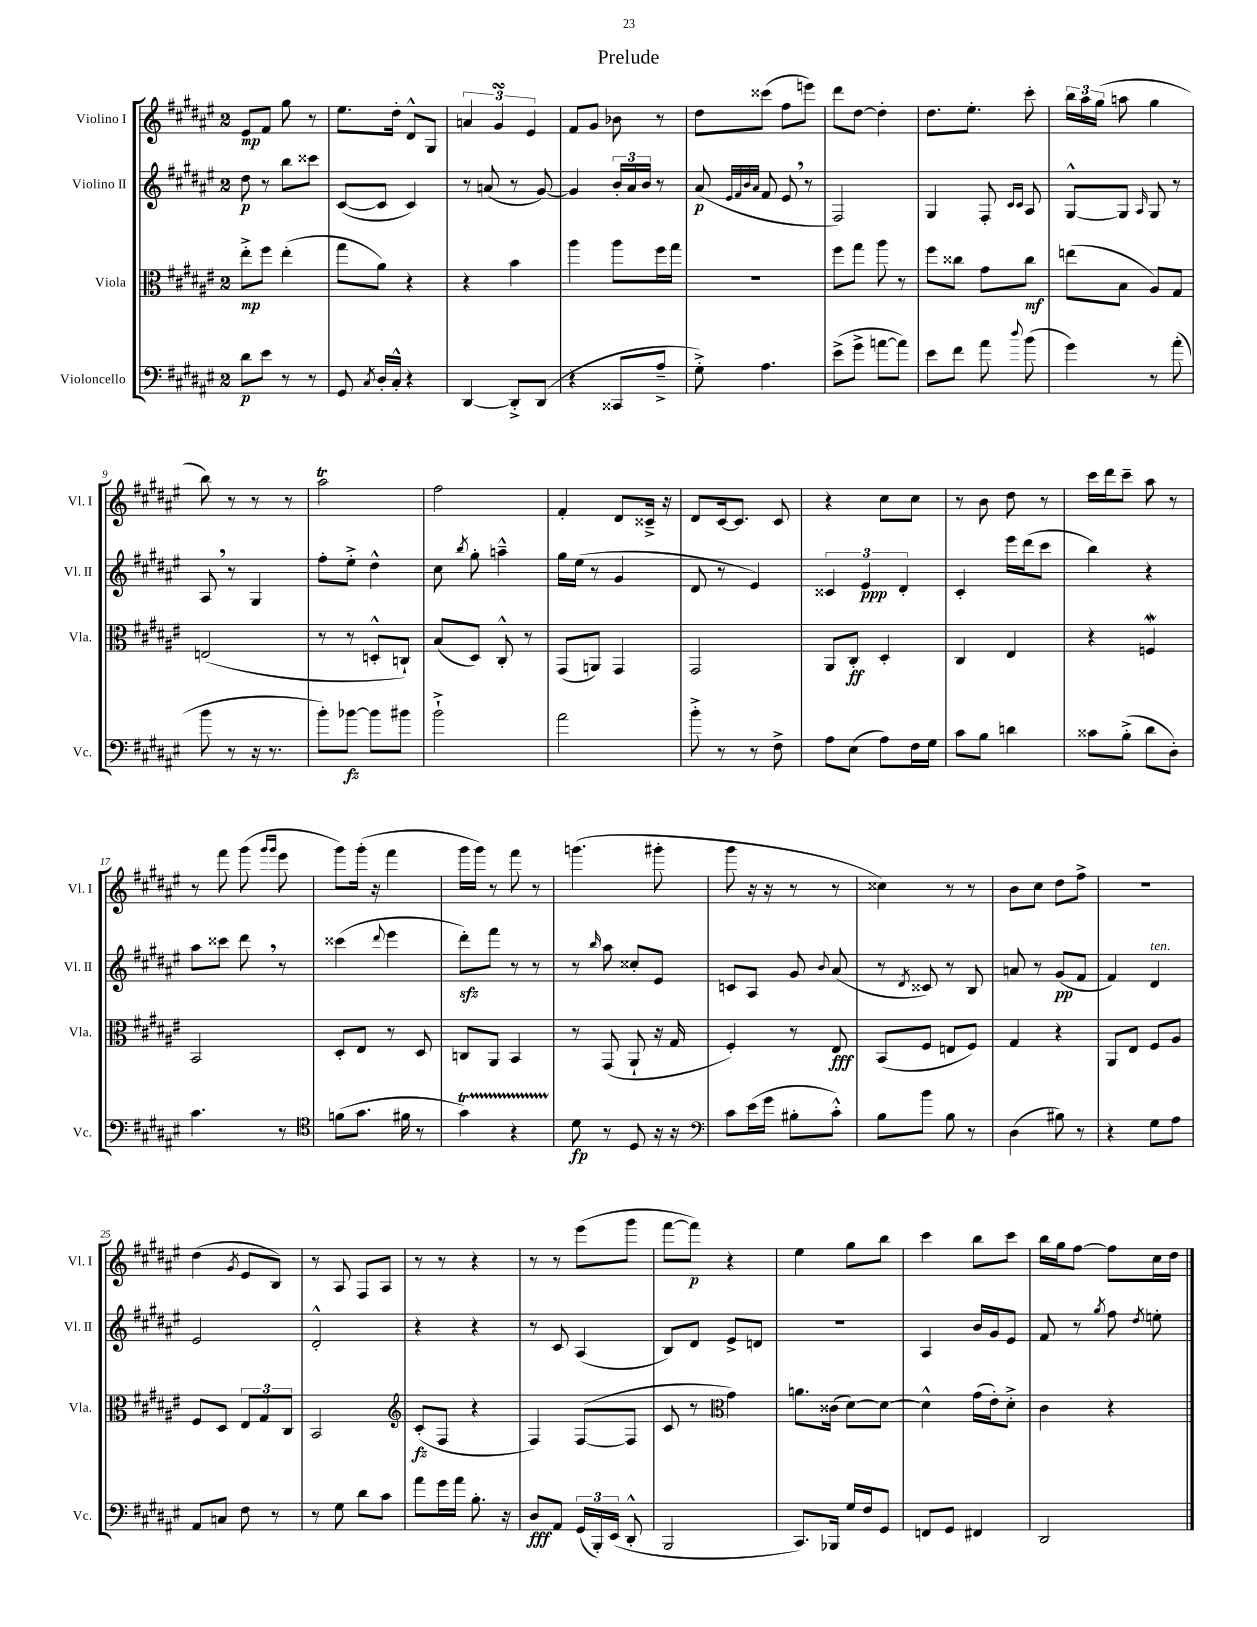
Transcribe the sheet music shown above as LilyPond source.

\header { title = "Prelude" }
<<
\new StaffGroup <<
\new Staff = "s0" \with { instrumentName = "Violino I" shortInstrumentName = "Vl. I" } {
    \clef treble \key fis \major \once \override Staff.TimeSignature.style = #'single-digit \time 2/4
    \autoBeamOff eis'8[\mp fis'8] gis''8 r8 |
    eis''8.[ dis''16]-. dis'8[-^ gis8] |
    \tuplet 3/2 { a'4 gis'4\turn eis'4 } |
    fis'8[ gis'8] bes'8 r8 |
    dis''8[ cisis'''8]( fis''8[ e'''8]) |
    dis'''8[ dis''8]~ dis''4-. |
    dis''8.[ eis''8.]-. cis'''8-. |
    \tuplet 3/2 { b''16[ ais''16 gis''16]( } a''8 gis''4 |
    b''8) r8 r8 r8 |
    ais''2\trill |
    fis''2 |
    fis'4-. dis'8[ cisis'16]---> r16 |
    dis'8[ cis'16~ cis'8.] cis'8 |
    r4 cis''8[ cis''8] |
    r8 b'8 dis''8 r8 |
    cis'''16[ dis'''16 cis'''8]-- ais''8 r8 |
    r8 fis'''8 gis'''8( \grace { gis'''16[ gis'''16] } eis'''8 |
    gis'''8[) gis'''16]-.( r16 fis'''4 |
    gis'''16[ gis'''16]) r8 fis'''8 r8 |
    g'''4.( gis'''8-. |
    gis'''8 r16 r16 r8 r8 |
    cisis''4) r8 r8 |
    b'8[ cis''8] dis''8[ fis''8]-> |
    r2 |
    dis''4( \acciaccatura { gis'8 } eis'8[ b8]) |
    r8 ais8 fis8[ ais8] |
    r8 r8 r4 |
    r8 r8 eis'''8[( gis'''8] |
    fis'''8[~ fis'''8]\p) r4 |
    eis''4 gis''8[ b''8] |
    cis'''4 b''8[ cis'''8] |
    b''16[ gis''16 fis''8]~ fis''8[ cis''16 dis''16] \bar "|." |
}
\new Staff = "s1" \with { instrumentName = "Violino II" shortInstrumentName = "Vl. II" } {
    \clef treble \key fis \major \once \override Staff.TimeSignature.style = #'single-digit \time 2/4
    \autoBeamOff dis''8\p r8 b''8[ cisis'''8] |
    cis'8[~( cis'8] cis'4) |
    r8 a'8( r8 gis'8~) |
    gis'4 \tuplet 3/2 { b'16[-. ais'16 b'16] } r8 |
    ais'8\p( \grace { eis'32[ fis'32 b'32 ais'32] } fis'8 eis'8 \breathe r8 |
    fis2) |
    gis4 fis8-. \grace { cis'16[ cis'16] } ais8 |
    gis8[~-^ gis8] \grace { ais16 } gis8 r8 |
    ais8 \breathe r8 gis4 |
    fis''8[-. eis''8]-.-> dis''4-^ |
    cis''8 \acciaccatura { b''8 } gis''8-. a''4---^ |
    gis''16[ eis''16]( r8 gis'4 |
    dis'8 r8 eis'4) |
    \tuplet 3/2 { cisis'4 eis'4\ppp dis'4-. } |
    cis'4-. eis'''16[ dis'''16( cis'''8] |
    b''4) r4 |
    ais''8[ cisis'''8] dis'''8 \breathe r8 |
    cisis'''4( \appoggiatura { dis'''8 } eis'''4 |
    dis'''8[-.\sfz) fis'''8] r8 r8 |
    r8 \grace { b''16 } ais''8 cisis''8[-. eis'8] |
    c'8[ ais8] gis'8 \appoggiatura { b'8 } ais'8( |
    r8 \acciaccatura { dis'8 } cisis'8) r8 b8 |
    a'8 r8 gis'8[\pp( fis'8] |
    fis'4) dis'4^\markup { \italic "ten." } |
    eis'2 |
    dis'2-.-^ |
    r4 r4 |
    r8 cis'8 ais4( |
    b8[) dis'8] eis'8[-> d'8] |
    R2 |
    ais4 b'16[ gis'16 eis'8] |
    fis'8 r8 \acciaccatura { gis''8 } fis''8 \acciaccatura { dis''8 } e''8-. \bar "|." |
}
\new Staff = "s2" \with { instrumentName = "Viola" shortInstrumentName = "Vla." } {
    \clef alto \key fis \major \once \override Staff.TimeSignature.style = #'single-digit \time 2/4
    \autoBeamOff eis''8[-.->\mp fis''8] eis''4-.( |
    gis''8[ ais'8]) r4 |
    r4 b'4 |
    ais''4 ais''8[ fis''16 gis''16] |
    r2 |
    fis''8[ gis''8] ais''8 r8 |
    fis''8[ cisis''8] gis'8[ cisis''8]\mf |
    e''8[( b8] ais8[) gis8] |
    e2( |
    r8 r8 d8[-.-^ c8]-!) |
    b8[( dis8]) cis8-.-^ r8 |
    gis,8[( a,8]) gis,4 |
    gis,2 |
    ais,8[ cis8]-.\ff dis4-. |
    cis4 eis4 |
    r4 f4\mordent |
    b,2 |
    dis8[-. eis8] r8 dis8 |
    c8[ ais,8] b,4 |
    r8 gis,8( ais,8-! r16 gis16 |
    fis4-.) r8 eis8\fff |
    b,8[( fis8] e8[ fis8]) |
    gis4 r4 |
    ais,8[ eis8] fis8[ ais8] |
    fis8[ dis8] \tuplet 3/2 { eis8[ gis8 cis8] } |
    b,2 |
    \clef treble cis'8[-.\fz( fis8] r4 |
    fis4) fis8[~( fis8] |
    cis'8 r8 \clef alto gis'4) |
    a'8.[ cisis'16]( dis'8[~) dis'8]~ |
    dis'4-^ gis'16[( eis'16-.) dis'8]-.-> |
    cis'4 r4 \bar "|." |
}
\new Staff = "s3" \with { instrumentName = "Violoncello" shortInstrumentName = "Vc." } {
    \clef bass \key fis \major \once \override Staff.TimeSignature.style = #'single-digit \time 2/4
    \autoBeamOff dis'8[\p eis'8] r8 r8 |
    gis,8 \acciaccatura { cis8 } dis16[-. cis16]-.-^ r4 |
    dis,4~ dis,8[-.-> dis,8]( |
    r4 cisis,8[ ais8]---> |
    gis8-.->) ais4. |
    eis'8[->( gis'8]-> a'8[~ a'8]) |
    eis'8[ fis'8] ais'8 \appoggiatura { dis''8 } b'8( |
    gis'4) r8 ais'8-.( |
    b'8 r8 r16 r8. |
    b'8[-.) bes'8]~\fz bes'8[ bis'8] |
    b'2-!-> |
    ais'2 |
    b'8-.-> r8 r8 fis8-> |
    ais8[ eis8]( ais8[) fis16 gis16] |
    cis'8[ b8] d'4 |
    cisis'8[ b8]-.->( dis'8[ dis8]-.) |
    cis'4. r8 |
    \clef tenor f'8[( gis'8.] fis'16 r8 |
    gis'4\startTrillSpan) r4 |
    dis'8\stopTrillSpan\fp r8 dis8 r16 r16 |
    \clef bass cis'8[ eis'16( gis'16] bis8[-. cis'8]-.-^) |
    b8[ b'8] b8 r8 |
    dis4( bis8) r8 |
    r4 gis8[ ais8] |
    ais,8[ c8] fis8 r8 |
    r8 gis8 dis'8[ cis'8] |
    ais'8[ gis'16 ais'16] b8.-. r16 |
    dis8[\fff ais,8] \tuplet 3/2 { gis,16[( b,,16-.) eis,16]( } dis,8-.-^ |
    b,,2 |
    cis,8.[) bes,,16] gis16[ fis16 gis,8] |
    f,8[ gis,8] fis,4 |
    dis,2 \bar "|." |
}
>>
>>
